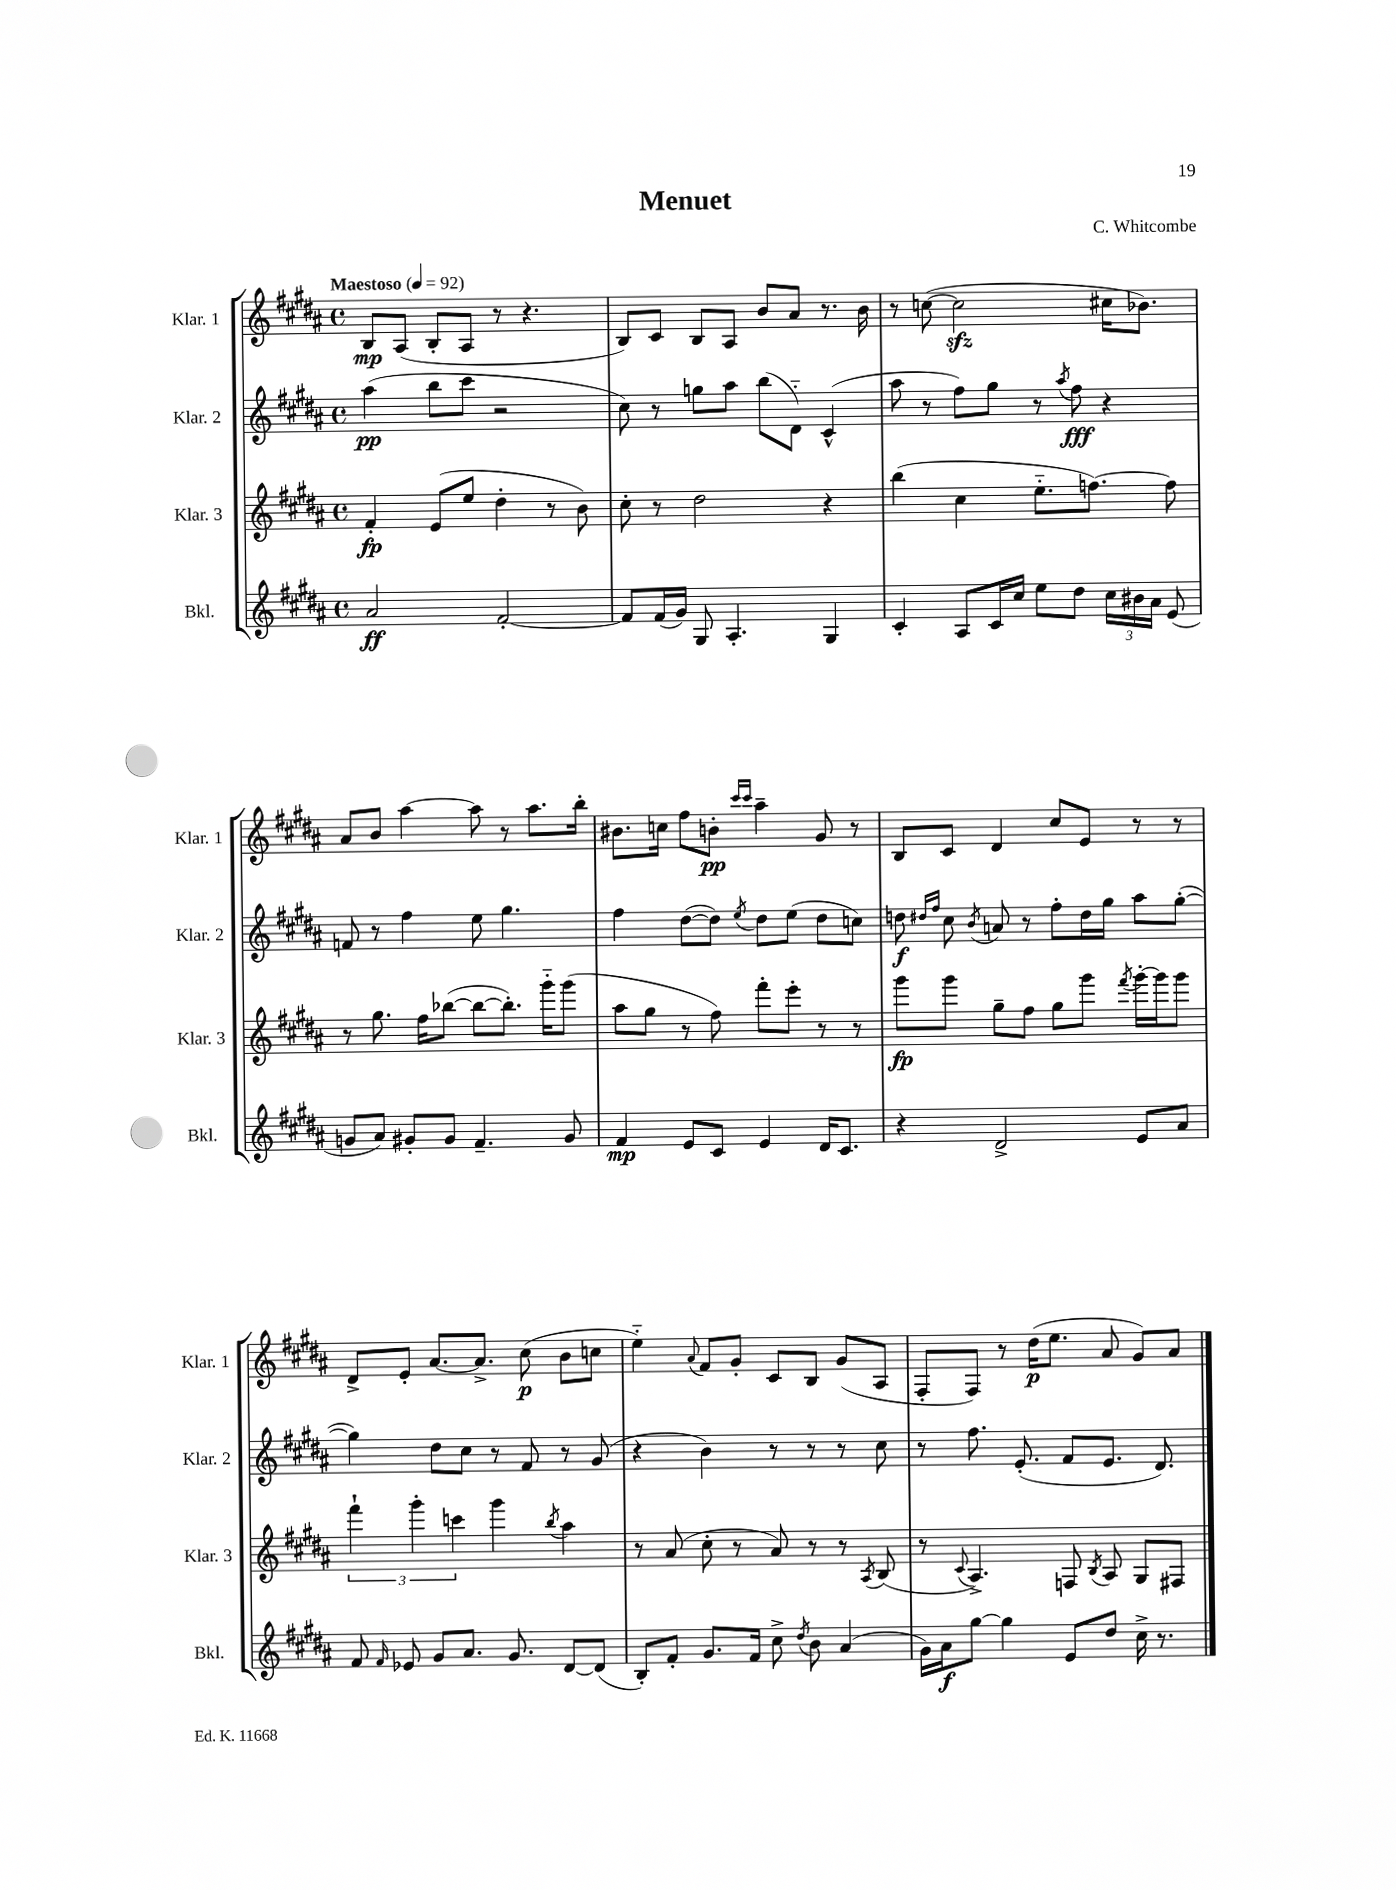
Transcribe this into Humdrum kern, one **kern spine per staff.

**kern	**kern	**kern	**kern
*staff4	*staff3	*staff2	*staff1
*clefG2	*clefG2	*clefG2	*clefG2
*k[f#c#g#d#a#]	*k[f#c#g#d#a#]	*k[f#c#g#d#a#]	*k[f#c#g#d#a#]
*M4/4	*M4/4	*M4/4	*M4/4
*met(c)	*met(c)	*met(c)	*met(c)
*MM92	*MM92	*MM92	*MM92
2a#	4f#'	(4aa#	8B
.	.	.	(8A#
.	(8e	8bb	8B'
.	8ee	8ccc#	8A#
[2f#'	4dd#'	2r	8r
.	.	.	4.r
.	8r	.	.
.	8b)	.	.
=	=	=	=
8f#]	8cc#'	8cc#)	8B)
(16f#	8r	8r	8c#
16g#)	.	.	.
8G#	2dd#	8gg	8B
4.A#'	.	8aa#	8A#
.	.	(8bb	8b
.	.	8d#'~)	8a#
4G#	4r	(4c#^^	8.r
.	.	.	16b
=	=	=	=
4c#'	(4bb	8aa#	8r
.	.	8r	([8cc
8A#	4cc#	8ff#)	2cc]
16c#	.	8gg#	.
16cc#	.	.	.
8ee	8.ee'~	8r	.
.	.	8qaa#	.
8dd#	.	8ff#	.
.	[8.ff)	.	.
24cc#	.	4r	16cc#
24b#	.	.	.
.	.	.	8.b-)
24a#	.	.	.
(8e	8ff]	.	.
=	=	=	=
8g	8r	8f	8a#
8a#)	8.gg#	8r	8b
8g#'	.	4ff#	[4aa#
.	16ff#	.	.
8g#	([8bb-	.	.
4.f#~	8bb-_	8ee	8aa#]
.	8.bb-'])	4.gg#	8r
.	.	.	8.aa#
.	16ggg#'~	.	.
8g#	(8ggg#	.	.
.	.	.	16bb'
=	=	=	=
4f#	8aa#	4ff#	8.b#
.	8gg#	.	.
.	.	.	16cc
8e	8r	([8dd#	8ff#
8c#	8ff#)	8dd#])	8b'
.	.	.	16qqccc#
.	.	8qee	16qqccc#
4e	8fff#'	8dd#	4aa#~
.	8eee'	(8ee	.
16d#	8r	8dd#	8g#
8.c#	.	.	.
.	8r	8cc)	8r
=	=	=	=
4r	8ggg#	8dd	8B
.	.	16qqdd#	.
.	.	16qqff#	.
.	8ggg#	8cc#	8c#
.	.	8qb	.
2d#^	8gg#~	8a	4d#
.	8ff#	8r	.
.	8gg#	8ff#'	8cc#
.	8ggg#	16dd#	8e
.	.	16gg#	.
.	8qfff#	.	.
8e	[16ggg#'	8aa#	8r
.	16ggg#]	.	.
8a#	8ggg#	([8gg#'	8r
=	=	=	=
8f#	6fff#`	4gg#])	8d#^
16qqf#	.	.	.
8e-	.	.	8e'
.	6ggg#'	.	.
8g#	.	8dd#	[8.a#
.	6ccc	.	.
8.a#	.	8cc#	.
.	.	.	8.a#^]
.	4ggg#	8r	.
8.g#	.	.	.
.	.	8f#	(8cc#
.	8qbb	.	.
[8d#	4aa#	8r	8b
(8d#]	.	(8g#	8cc
=	=	=	=
8B')	8r	4r	4ee'~)
8f#'	(8a#	.	.
.	.	.	8qqa#
8.g#	8cc#'	4b)	8f#
.	8r	.	8g#'
16f#	.	.	.
8cc#^	8a#)	8r	8c#
8qdd#	.	.	.
8b	8r	8r	8B
(4a#	8r	8r	(8g#
.	8qA#	.	.
.	(8B	8cc#	8A#
=	=	=	=
16g#)	8r	8r	8F#'
16a#	.	.	.
.	8qqc#	.	.
[8gg#	4.A#^)	8.ff#	8F#)
4gg#]	.	.	8r
.	.	(8.e'	.
.	.	.	(16dd#
.	.	.	8.ee
8e	8F	8f#	.
.	8qB	.	.
8dd#	8A#	8.e	8a#
16cc#^	8G#	.	8g#)
8.r	.	8.d#)	.
.	8F#	.	8a#
==	==	==	==
*-	*-	*-	*-
